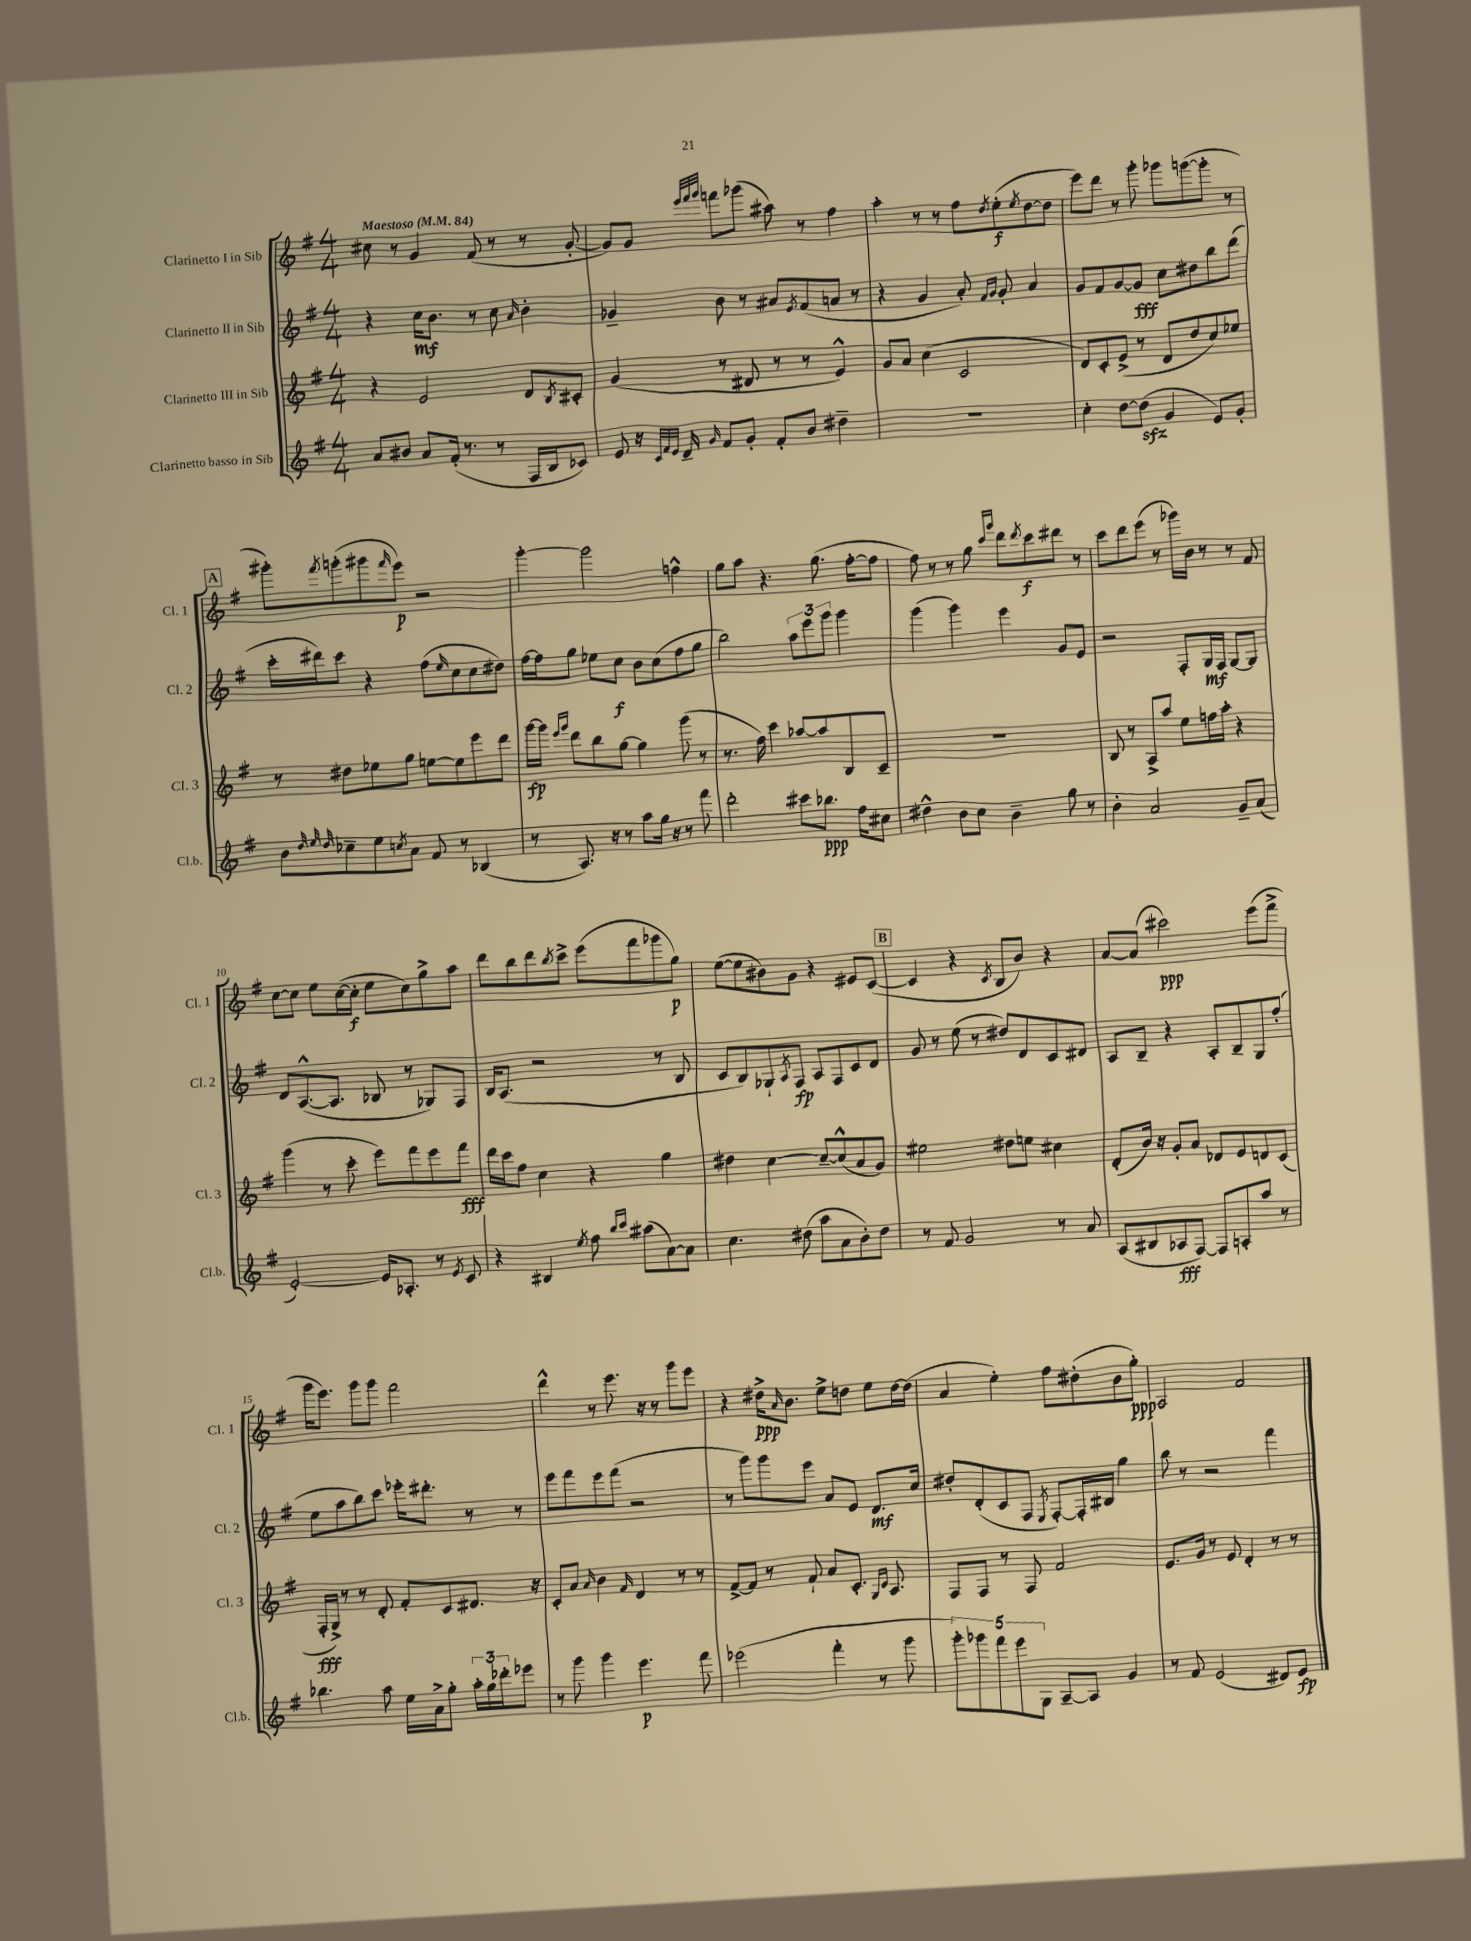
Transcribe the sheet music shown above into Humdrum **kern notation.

**kern	**kern	**kern	**kern
*staff4	*staff3	*staff2	*staff1
*clefG2	*clefG2	*clefG2	*clefG2
*k[f#]	*k[f#]	*k[f#]	*k[f#]
*M4/4	*M4/4	*M4/4	*M4/4
*MM84	*MM84	*MM84	*MM84
8a/L	4r	4r	8cc#\
8b#/J	.	.	8r
8a/L	2e/	16cc\LK	4g/
.	.	8.b\J	.
(16f#'/Jk	.	.	.
8.r	.	.	.
.	.	8r	(8f#/
8r	.	8cc\	8r
.	.	16qqa/	.
16F#/LL	8d/L	4b'\	8r
16B/J	.	.	.
.	8qB/	.	.
8c-/J)	8c#'/J	.	[8g'/
=	=	=	=
8e/	(4g/	4g-~/	8g/]L)
16r	.	.	8g/J
32qqc/LLL	.	.	.
32qqf#/	.	.	.
32qqe/JJJ	.	.	.
16d~/	.	.	.
.	.	.	32qqeee/LLL
.	.	.	32qqfff#/
16qqg/	.	.	32qqggg/JJJ
8f#/L	8r	8b\	8fff\L
8g'/J	8d#/	8r	(8ggg-\J
8f#'/L	8r	8a#/L	8aa#\)
.	.	8qe/	.
8b/J	8r	(8f#/	8r
4dd#~\	4e^^/)	8a/J	4ff#\
.	.	8r	.
=	=	=	=
1r	8g/L	4r	4aa'\
.	8a/J	.	.
.	(4cc\	4g/	8r
.	.	.	8r
.	2c/	8a'/)	8ff#\L
.	.	16qqf#/LL	.
.	.	16qqg/JJ	8qdd/
.	.	8g'/	(8ee'\
.	.	.	8qee/
.	.	4a/	[8dd\
.	.	.	8dd\]J
=	=	=	=
4cc'\	8d/L)	8g/L	8eee\L)
.	8c'/	8f#/	8ddd\J
[8dd\L	(8e^/J	[8g/	8r
(8dd\]J	8r	8g/]J	8ggg'\
4g/	8d/L	8cc\L	8ggg-\L
.	8dd/	8dd#\	([8ggg\
8e/L)	8cc/)	8bb\	8ggg'\]J
8g'/J	8ee-/J	(8ddd\J	8r
=	=	=	=
8b\L	8r	16ccc'\LL	8ggg#'\L)
.	.	16ddd#\J)	.
32qqdd/	.	.	.
32qqee/	.	.	.
32qqdd/	.	.	8qfff#/
8cc-~\	8dd#\L	8ccc\J	(8ggg'\
8ee\	8ee-\	4r	8ggg#\
8qcc/	.	.	16qqfff#/
8a\J	8gg\J	.	8eee\J)
8f#/	[8ee\L	(8ff#\L	2r
.	.	16qqee/	.
8r	8ee\]	8cc\	.
(4B-/	8eee\	8cc\	.
.	8ddd\J	8dd#\J)	.
=	=	=	=
8r	[16ggg\LL	[16ff#\LL	[4ggg'\
.	16ggg\]JJ	16ff#\]J	.
.	16qqeee/LL	.	.
.	16qqggg/JJ	.	.
8.A/)	8ddd\L	8gg\J	.
.	8bb\	8ee-\L	2ggg\]
16r	.	.	.
8r	[8gg\J	8cc\J	.
8aa\L	4gg\]	8b\L	.
16gg\Jk	.	(8cc\	.
16r	.	.	.
8r	(8ggg\	8ff#\	4ff^^\
8fff#\	8r	8gg\J	.
=	=	=	=
2ddd'\	8.r	2bb\)	8gg\L
.	.	.	8aa\J
.	16ff#\)	.	.
.	4ccc\	.	4.r
8ccc#\L	[8aa-/L	12aa\L	.
.	.	12eee\	.
8.bb-\J	8aa-/]	.	(8.gg\
.	.	12ggg\J	.
.	8B/	4ggg\	.
16ff#\LK	.	.	[16ff#'\LK
8cc#\J	8c~/J	.	8ff#\]J
=	=	=	=
4dd#^^\	1r	(4ggg\	8ff#\)
.	.	.	8r
8b\L	.	4ggg\)	8r
8cc\J	.	.	8gg\
.	.	.	16qqccc/LL
.	.	.	16qqggg/JJ
4b~\	.	4eee\	8ddd\L
.	.	.	8qddd/
.	.	.	8ccc\
8gg\	.	8g/L	8ddd#\J
8r	.	8e/J	8r
=	=	=	=
4b'\	8B/	2r	8ccc\L
.	8r	.	8ddd\
2a/	8A^/L	.	(8eee\J
.	8aa/J	.	8r
.	8ee\L	8F#'/L	16ggg-\LL)
.	.	.	16b\JJ
.	16ff\L	16G/L	8r
.	16aa'\JJ	16F#/JJ	.
8g~/L	4r	[8G/L	8r
(8a/J	.	8G/]J	8f#/
=	=	=	=
[2e'/)	(4ggg\	8d/L	[8cc\L
.	.	([8.A^^/	8cc\]J
.	8r	.	8ee\L
.	.	8.A/]J	.
.	8ccc'\	.	([16cc\L
.	.	.	16cc'\]JJ
16e/]LK	8eee\L)	8B-/	8ee\L
8.A-'/J	.	.	.
.	8fff#\	8r	8cc\)
8r	8eee\	8G-/L)	8gg^\
8qe/	.	.	.
8c/	8fff#\J	8F#/J	8aa\J
=	=	=	=
4r	16ddd\LL	16B/LK	8ddd\L
.	16ccc\J	(8.A/J	.
.	8ff#\J	.	8bb\
4B#/	4cc\	2r	8ddd\
.	.	.	8qbb/
.	.	.	8ccc^\J
8qee/	.	.	.
8ff#\	4r	.	(8eee\L
16qqbb/LL	.	.	.
16qqccc/JJ	.	.	.
(8aa#\L	.	.	8fff#\
[8a\)	4gg\	8r	8ggg-\
8a\]J	.	8B/	8gg\J)
=	=	=	=
4.cc\	4dd#\	8c/L	([8ee\L
.	.	8B/)	8ee\]
.	[4cc\	8G-`/	8b#\)
.	.	8qA/	.
(8dd#\	.	8F#/J	8g\J
8aa\L	8cc~/_L	8A/L	4r
8a\	(8cc^^/]	8F#/	.
8b'\)	8a/	8c/	8e#/L
8dd#\J	8g/J)	8d/J	([8c/J
=	=	=	=
8r	2ee#\	8g/	4c/]
8f#/	.	8r	.
2g/	.	(8ee\	4r
.	.	8r	.
.	.	.	8qc/
.	8dd#\L	8dd#/L)	8B/L
.	8ee\J	8d/	8b/J)
8r	4cc#\	8c/	4r
8a/	.	8d#/J	.
=	=	=	=
(8A/L	(8d'/L	8A/L	[8a/L
8B#/	16b/Jk)	8B~/J	(8a/]J
.	16r	.	.
8A-/	8g'/L	4r	2ccc#\)
[8F#/J)	8a/J	.	.
8F#/]L	8d-/L	8A'/L	.
8A'/	8e/	8B~/	.
8aa/J	8d/	8G/	(8eee\L
8r	(8c/J	(8ff#'/J	8fff#^\J
=	=	=	=
4.bb-\	16F#'/LL	8ee\L	16ggg\LK
.	16G^/JJ)	.	8.eee\J)
.	8r	8aa\	.
.	8r	8bb\)	8ggg\L
8aa\	8d'/	8ccc\J	8ggg\J
16ee\LL	8f#'/L	16eee-'\LK	2fff#\
16a^\J	.	8.ddd#'\J	.
8gg'\J	8c/	.	.
24aa'\LL	8.d#/J	8r	.
24gg\	.	.	.
24ddd-'\J	.	.	.
8eee-\J	.	8r	.
.	16r	.	.
=	=	=	=
8r	8c'/L	8eee\L	4ddd^^\
8ggg\	8a/J	8fff#\	.
.	16qqa/	.	.
4ggg\	4b\	8eee\	8r
.	.	(8fff#\J	8.eee\
.	16qqf#/	.	.
4.eee\	4d/	2r	.
.	.	.	16r
.	.	.	8r
.	8r	.	8ggg\L
8fff#\	8r	.	8eee\J
=	=	=	=
(2eee-\	[8f#^/L	8r	4r
.	8f#/]J	8ggg\L)	.
.	8r	8ggg\	16dd#^\LK
.	.	.	16qqa/
.	.	.	8.b\J
.	8f#`/	8eee\J	.
4fff#'\	8a/L	8a/L	8ee^\L
.	8.c'/J	8e/J	8dd\J
8r	.	8.d/L	8ee\L
.	16qqG/LL	.	.
.	16qqc/JJ	.	.
.	8.A/	.	.
8ggg\	.	.	[16dd\L
.	.	16cc/Jk	(16dd\]JJ
=	=	=	=
10ggg'\L)	8F#/L	8dd#'/L	4a/
10ggg-\	.	.	.
.	8F#/J	(8d'/	.
10fff#\	.	.	.
.	8r	8c/	4ee'\)
10eee\	.	.	.
.	8F#/	8F#/J	.
10G\J	.	.	.
.	.	8qE/	.
[8A~/L	2f#/	[8F#'/L)	8ff#\L
8A/]J	.	16F#'/]L	(8dd#'\
.	.	16B#/JJ	.
4g/	.	4gg\	8b\
.	.	.	8gg'\J)
=	=	=	=
8r	8.e/L	8bb\	2A/
8f#/	.	8r	.
.	16g/Jk	.	.
(2e/	8r	2r	.
.	8e/	.	.
.	4d'/	.	2f#/
8d#/L)	8r	4fff#\	.
8e/J	8r	.	.
==	==	==	==
*-	*-	*-	*-
